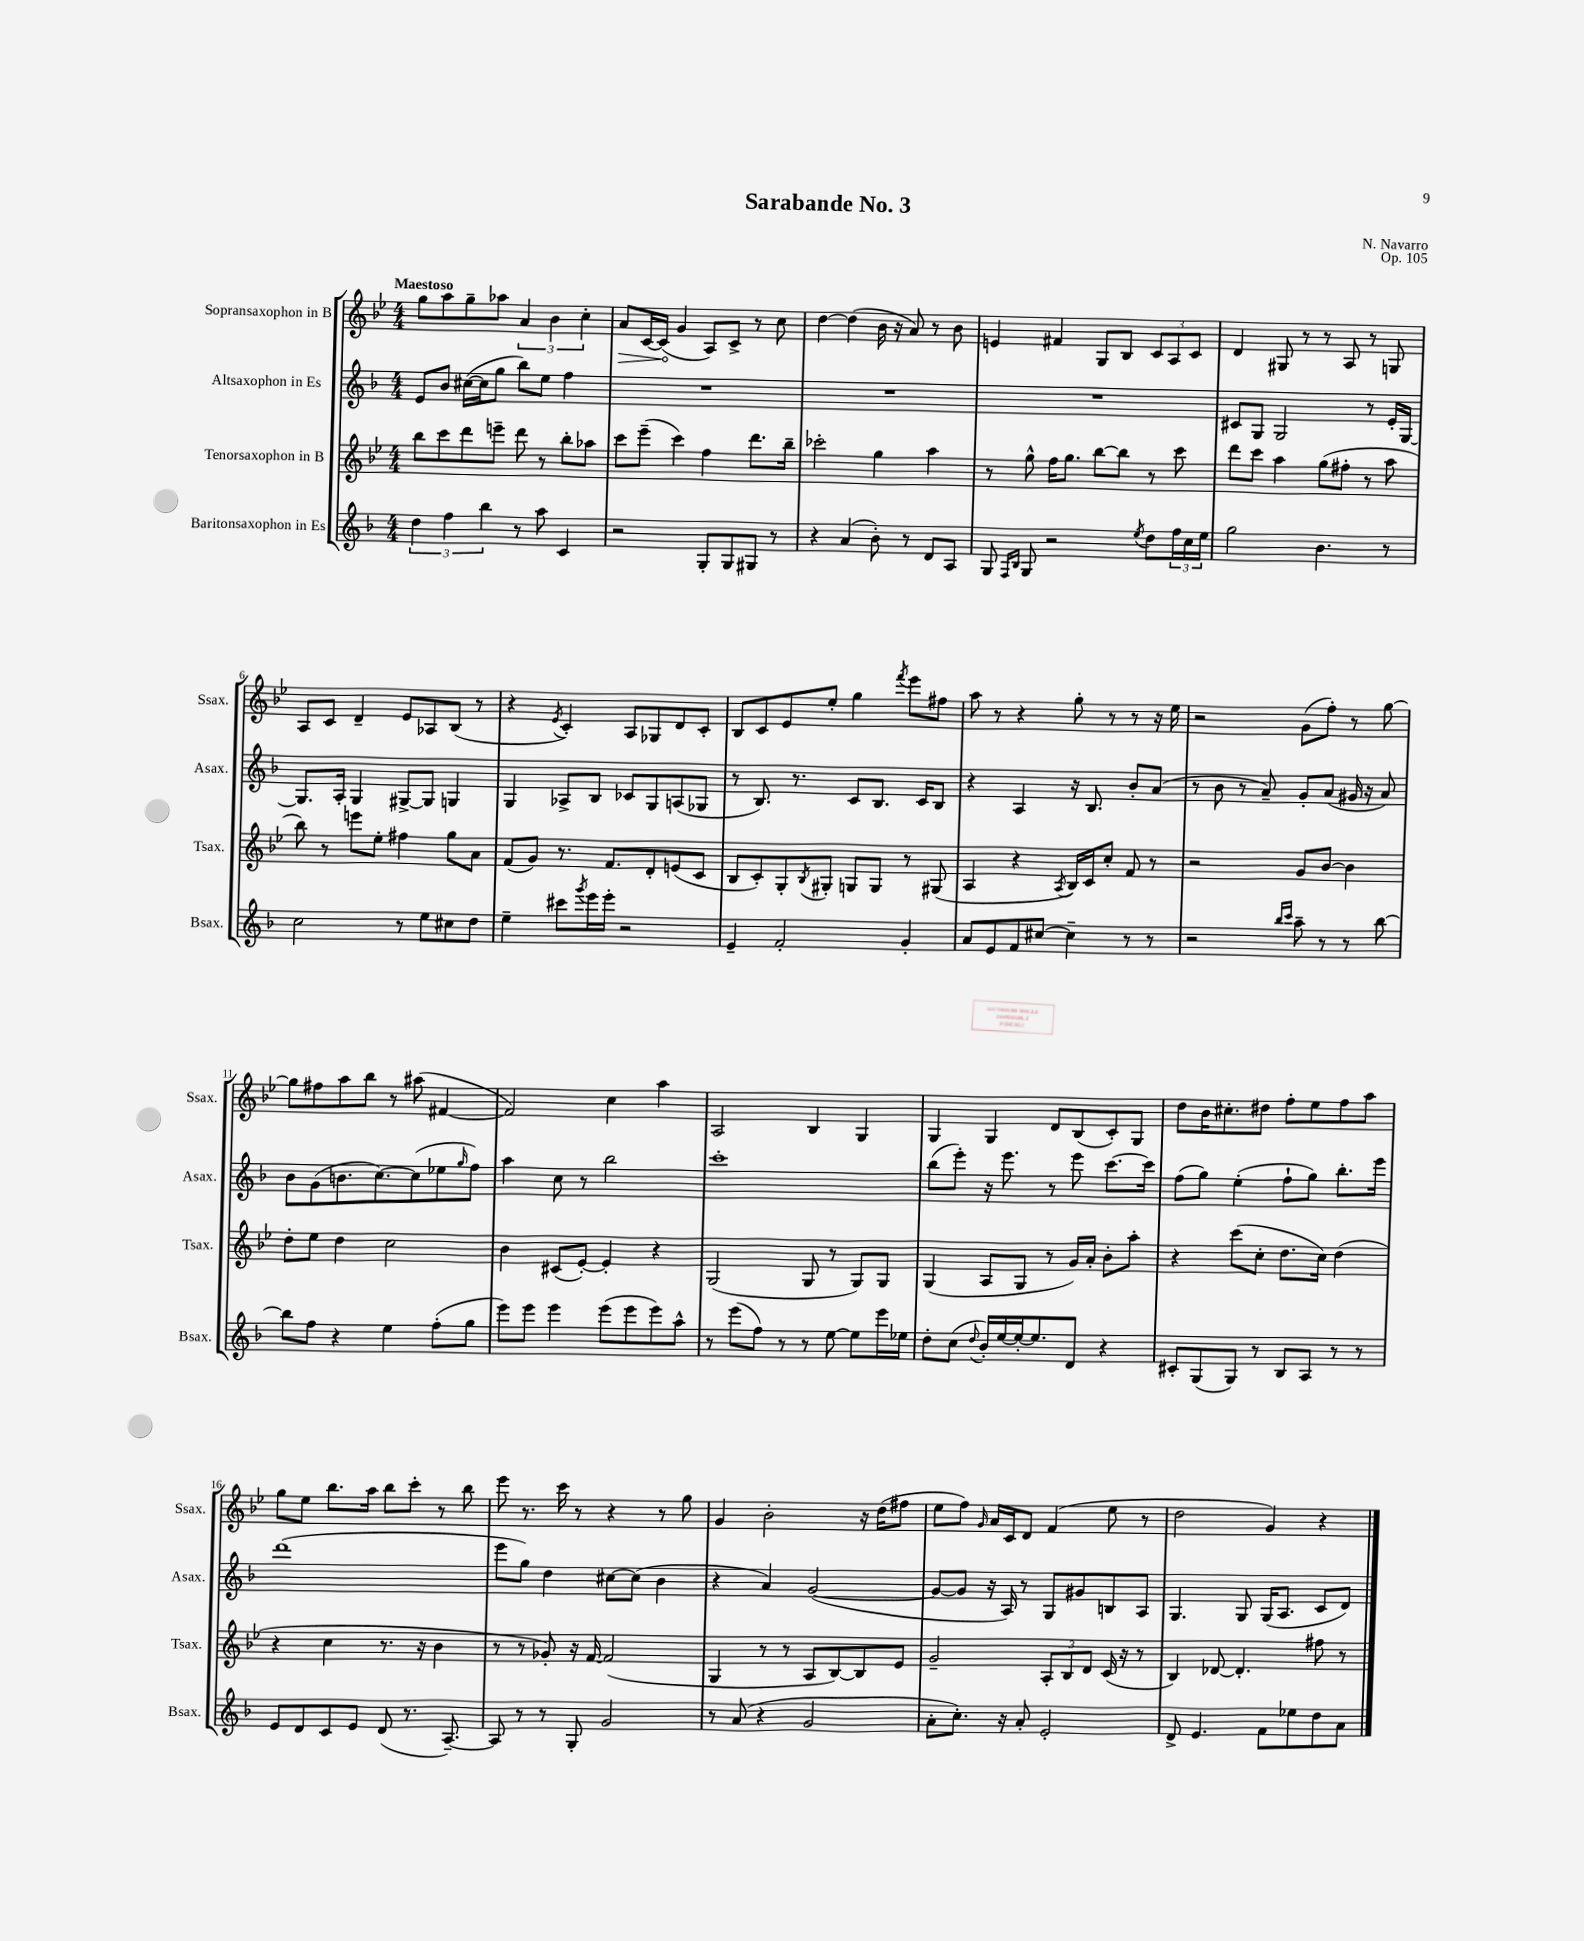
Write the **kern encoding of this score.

**kern	**kern	**kern	**kern
*staff4	*staff3	*staff2	*staff1
*clefG2	*clefG2	*clefG2	*clefG2
*k[b-]	*k[b-e-]	*k[b-]	*k[b-e-]
*M4/4	*M4/4	*M4/4	*M4/4
6dd	8bb-	8e	8gg
.	8ccc	8b-	8aa
6ff	.	.	.
.	8ddd	([16cc#	8gg~
.	.	16cc#]	.
6bb-	.	.	.
.	8eee~	8gg	8aa-
8r	8ddd	8bb-)	6a
8aa	8r	8ee	.
.	.	.	6b-
4c	8bb-'	4ff	.
.	.	.	6cc'
.	8aa-	.	.
=	=	=	=
2r	8ccc	1r	8a
.	(8eee-~	.	[16c
.	.	.	(16c]
.	4ccc)	.	4g
8G'	4ff	.	8A)
8G	.	.	8c^
8G#	8.ddd	.	8r
8r	.	.	8cc
.	16bb-~	.	.
=	=	=	=
4r	2ccc-'	1r	[4dd
(4a	.	.	(4dd]
8b-')	4gg	.	16b-
.	.	.	16r
8r	.	.	8a)
8d	4aa	.	8r
8A	.	.	8b-
=	=	=	=
8G	8r	1r	4e
16qqF	.	.	.
16qqB-	.	.	.
8G	8gg^^	.	.
2r	16ff	.	4f#
.	8.gg	.	.
.	[8bb-	.	8G
.	8bb-]	.	8B-
8qee	.	.	.
8dd	8r	.	12c
.	.	.	12A
24ff	8ccc	.	.
24cc	.	.	12c
24ee	.	.	.
=	=	=	=
2gg	8ddd	8c#	4d
.	8ccc	8G	.
.	4aa	2G	8G#
.	.	.	8r
4.b-	(8gg	.	8r
.	8ff#'	.	8A
.	8r	8r	8r
8r	8aa	16e'	8G
.	.	[16G	.
=	=	=	=
2cc	8bb-)	8.G]	8A
.	8r	.	8c
.	.	16A'	.
.	8eee	4G	4d~
.	8ee-'	.	.
8r	4ff#	[8G#^	8e-
8ee	.	8G#]	8A-
8cc#	8gg	4G	(8B-
8dd	8a	.	8r
=	=	=	=
4ee~	(8f	4G	4r
.	8g)	.	.
.	.	.	8qe-
8ccc#	8.r	8A-^	4c')
8qggg	.	.	.
16eee	.	8B-	.
16eee'	8.f	.	.
2r	.	8c-	8A
.	8d'	8G	8G-
.	(8e	(8A	8d
.	8c	8G-	8c'
=	=	=	=
4e~	8B-	8r	8B-
.	8c')	8.B-)	8c
2f'	8G'	.	8e-
.	.	8.r	.
.	8qB-	.	.
.	8G#'	.	8ee-'
.	8G	8c	4gg
.	8G	8.B-	.
.	.	.	8qfff
4g'	8r	.	8eee-
.	.	16c	.
.	(8G#	8B-	8ff#
=	=	=	=
8a	4A	4r	8aa
8e	.	.	8r
8f	4r	4A	4r
[8cc#	.	.	.
.	8qA	.	.
4cc#~]	16B-)	16r	8gg'
.	16c	8.B-	.
.	8cc'	.	8r
8r	8f	8b-'	8r
8r	8r	(8a	16r
.	.	.	16ee-
=	=	=	=
2r	2r	8r	2r
.	.	8b-	.
.	.	8r	.
.	.	8a~)	.
16qqbb-	.	.	.
16qqccc	.	.	.
8aa~	8g	8g'	(8g
8r	[8b-	(8a	8ff')
8r	4b-]	16g#	8r
.	.	16r	.
[8bb-	.	8a)	[8gg
=	=	=	=
8bb-]	8dd'	8b-	8gg]
8ff	8ee-	(8g	8ff#
4r	4dd	8.b	8aa
.	.	.	8bb-
.	.	[8.cc)	.
4ee	2cc	.	8r
.	.	(8cc]	(8aa#
(8ff'	.	8ee-	[4f#
.	.	16qqgg	.
8gg	.	8ff)	.
=	=	=	=
8eee)	4b-	4aa	2f#])
8eee	.	.	.
4eee	(8c#	8cc	.
.	[8e-')	8r	.
(8eee	4e-']	2bb-	4cc
8eee	.	.	.
8eee)	4r	.	4aa
8aa^^	.	.	.
=	=	=	=
8r	(2G	1ccc'	2A
(8eee	.	.	.
8ff)	.	.	.
8r	.	.	.
8r	8G	.	4B-
[8ee	8r	.	.
8ee]	8G)	.	4G
16eee	8G	.	.
16ee-	.	.	.
=	=	=	=
8dd'	(4G	(8bb-	4G
(8cc	.	8eee')	.
8qqdd	.	.	.
16b-')	8A	16r	4G
[16ee	.	8.eee	.
16ee'_	8G	.	.
8.ee]	.	.	.
.	8r	8r	8d
8d	16g)	8eee	(8B-
.	16a'	.	.
4r	8b-'	[8.ccc	8c')
.	8aa'	.	8G
.	.	16ccc]	.
=	=	=	=
8c#'	4r	(8ff	8dd
(8G	.	8gg)	16b-
.	.	.	8.cc#'
8G)	(8ccc	(4ee'	.
8r	8cc'	.	8dd#
8B-	8.dd	8ff`	8ff'
8A	.	8gg)	8ee-
.	16cc)	.	.
8r	(4dd	8.bb-'	8ff
8r	.	.	8aa
.	.	16eee	.
=	=	=	=
8e	4r	(1ddd	8gg
8d	.	.	8ee-
8c	4cc	.	8.bb-
8e	.	.	.
.	.	.	16aa
(8d	8.r	.	8bb-
8.r	.	.	8ccc'
.	16r	.	.
.	4b-	.	8r
[8.A~)	.	.	.
.	.	.	8bb-
=	=	=	=
8A]	8r	8eee	8eee-
8r	8r	8gg)	8.r
8r	8g-')	4dd	.
.	.	.	16ccc
8G'	16r	.	8r
.	[16f	.	.
2g	(2f]	[8cc#	4r
.	.	(8cc#]	.
.	.	4b-	8r
.	.	.	8gg
=	=	=	=
8r	4G	4r	4g
(8a	.	.	.
4r	8r	4a)	2b-'
.	8r	.	.
2g	8A	([2g	.
.	[8B-)	.	.
.	8B-]	.	16r
.	.	.	(16dd
.	8e-	.	8ff#
=	=	=	=
8a'	2g~	8g_	8ee-
8.cc')	.	8g]	8ff)
.	.	.	16qqg
.	.	16r	16a
16r	.	16A)	16c
8a'	.	8r	8d
2e'	12A'	8G	(4f
.	12B-	.	.
.	.	8g#	.
.	12d	.	.
.	(16c	8B	8ee-
.	16r	.	.
.	8r	8A	8r
=	=	=	=
8d^	4B-)	4.G	2dd
4.e	.	.	.
.	[8d-	.	.
.	4.d-']	8G	.
8f	.	(16G	4g)
.	.	8.A	.
8ee-	.	.	.
8dd	8ff#	8c	4r
8a	8r	8d)	.
==	==	==	==
*-	*-	*-	*-
